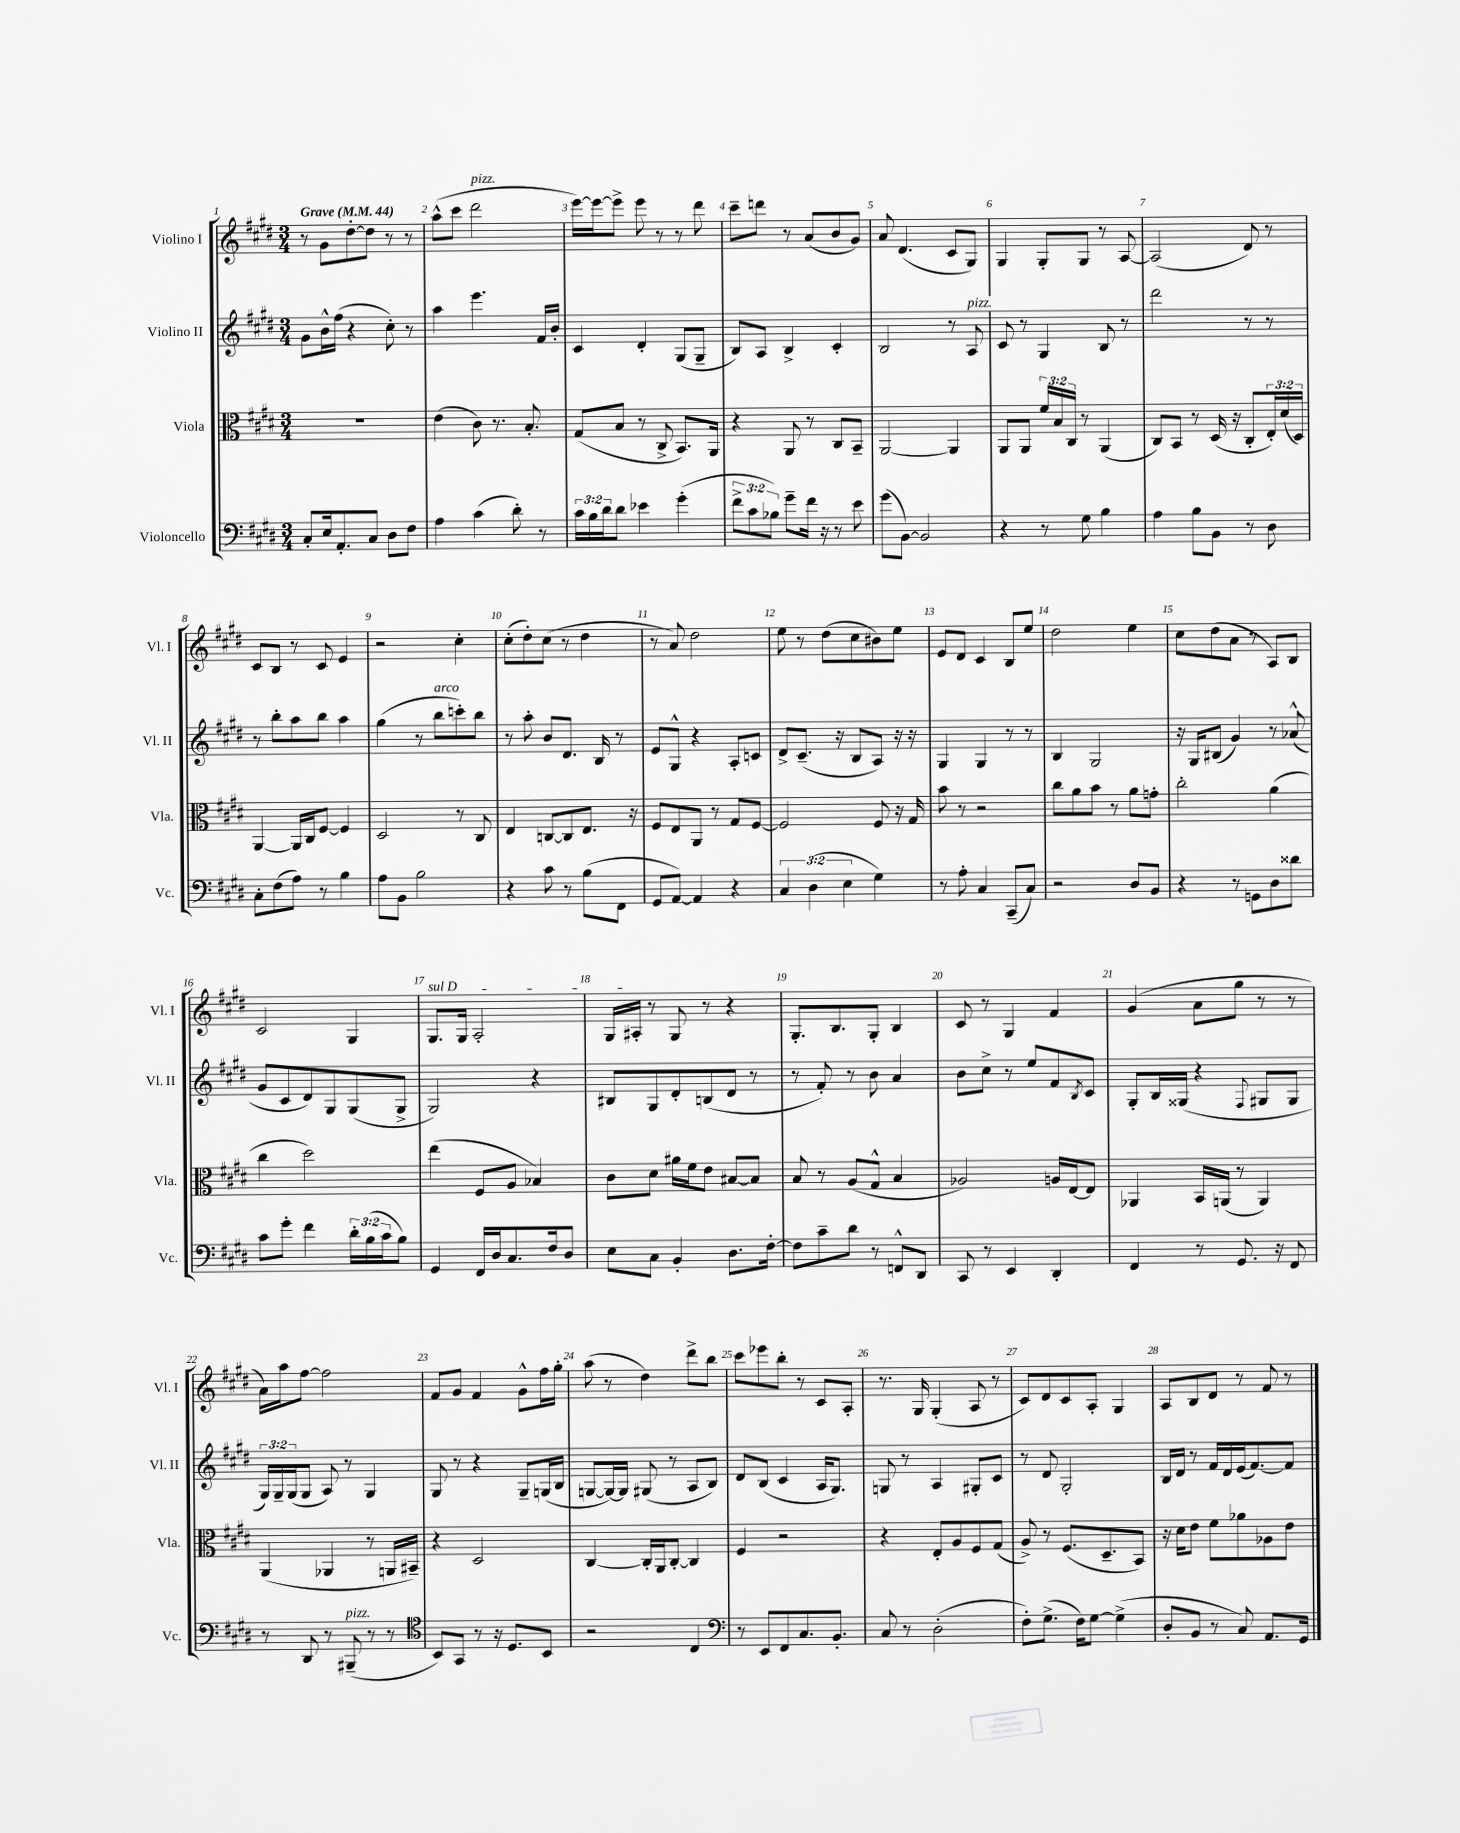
<<
\new StaffGroup <<
\new Staff = "s0" \with { instrumentName = "Violino I" shortInstrumentName = "Vl. I" } {
    \clef treble \key e \major \numericTimeSignature \time 3/4 \tempo "Grave" 4 = 44
    r8 gis'8 dis''8~-. dis''8 r8 r8 |
    a''8-^( cis'''8 dis'''2^\markup { \italic "pizz." } |
    e'''16~) e'''16~ e'''8-> e'''8 r8 r8 dis'''8 |
    cis'''8-- d'''8 r8 a'8( b'8 gis'8) |
    a'8 dis'4.( cis'8 gis8) |
    gis4 gis8-. gis8 r8 a8~ |
    a2( dis'8) r8 |
    cis'8 b8 r8 cis'8 e'4 |
    r2 cis''4-. |
    cis''8-.( dis''8-.) cis''8( r8 dis''4 |
    r8 a'8) dis''2 |
    e''8 r8 dis''8( cis''8 bis'8) e''8 |
    e'8 dis'8 cis'4 b8 e''8 |
    dis''2 e''4 |
    cis''8 dis''8( a'8 r8 a8) b8 |
    cis'2 gis4 |
    \once \override TextSpanner.bound-details.left.text = \markup { \italic "sul D" } gis8.\startTextSpan gis16 a2-. |
    gis16 ais16-.\stopTextSpan r8 gis8 r8 r4 |
    gis8.-. b8. gis8-. b4 |
    cis'8 r8 gis4 fis'4 |
    gis'4( a'8 gis''8 r8 r8 |
    a'16) a''16 fis''8~ fis''2 |
    fis'8 gis'8 fis'4 gis'8-^ fis''16 gis''16-. |
    a''8( r8 dis''4) dis'''8-> b''8 |
    cis'''8 ees'''8 b''8-. r8 cis'8 a8-. |
    r8. gis16 gis4-.( a8 r8 |
    cis'8) dis'8 cis'8 a8-. gis4 |
    a8 b8 dis'8 r8 fis'8 r8 \bar "|." |
}
\new Staff = "s1" \with { instrumentName = "Violino II" shortInstrumentName = "Vl. II" } {
    \clef treble \key e \major \numericTimeSignature \time 3/4 \override Staff.TupletNumber.text = #tuplet-number::calc-fraction-text
    gis'8 b'16-^ fis''16( r4 cis''8-.) r8 |
    a''4 e'''4. fis'16 b'16-. |
    cis'4 dis'4-. gis8( gis8-- |
    b8) a8 b4-> cis'4-. |
    b2 r8 a8^\markup { \italic "pizz." } |
    cis'8 r8 gis4 b8 r8 |
    dis'''2 r8 r8 |
    r8 b''8-. a''8 b''8 a''4 |
    gis''4( r8 b''8^\markup { \italic "arco" } c'''8-.) b''8 |
    r8 a''8-. b'8 dis'8. b16 r8 |
    e'8 gis8-^ r4 a8-. c'8 |
    dis'8-> cis'8.--( r16 b8 a8) r16 r16 |
    gis4 gis4 r8 r8 |
    b4 gis2 |
    r16 gis16 bis8( gis'4) r8 aes'8-^( |
    gis'8 cis'8 dis'8) gis8 gis8( gis8-> |
    gis2) r4 |
    bis8 gis8 dis'8-. b8( dis'8 r8 |
    r8 fis'8-.) r8 b'8 a'4 |
    b'8 cis''8-> r8 e''8 fis'8 \acciaccatura { b8 } cis'8 |
    gis8-. b16 gisis16( r4 \appoggiatura { fis8 } gis8 gis8 |
    \tuplet 3/2 { gis16) gis16-- gis16( } gis8 a8) r8 gis4 |
    gis8 r8 r4 gis8-- g16( b16 |
    g8~ g16~) g16 gis8( r8 a8 b8) |
    dis'8 b8( cis'4 a16 gis8.) |
    g8 r8 a4 gis8-. cis'8 |
    r8 dis'8 gis2-. |
    b16 dis'16 r8 fis'16 dis'16 e'16( fis'8.~) fis'8 \bar "|." |
}
\new Staff = "s2" \with { instrumentName = "Viola" shortInstrumentName = "Vla." } {
    \clef alto \key e \major \numericTimeSignature \time 3/4 \override Staff.TupletNumber.text = #tuplet-number::calc-fraction-text
    R2. |
    e'4( cis'8) r8. b8.-. |
    gis8( b8 r8 cis8-> b,8.) a,16 |
    r4 a,8 r8 cis8 b,8-- |
    a,2~ a,4 |
    a,8 a,8 \tuplet 3/2 { fis'16 b16 cis16 } r8 a,4( |
    cis8) b,8 r8 dis16( r16 cis8-. \tuplet 3/2 { e16-.) dis'16( dis16) } |
    a,4~ a,16 cis16 fis8~ fis4 |
    dis2 r8 cis8 |
    e4 c8~ c8 e8. r16 |
    fis8 e8 a,8 r8 gis8 fis8~ |
    fis2 fis8 r16 gis16 |
    b'8 r8 r2 |
    cis''8 a'8 b'8 r8 a'8 g'8-. |
    cis''2-. a'4( |
    cis''4 dis''2) |
    e''4( fis8 a8 bes4) |
    cis'8 dis'8 ais'16 fis'16 e'8 bis8~ bis8 |
    b8 r8 a8( gis8-^ b4 |
    aes2) a16 e16~ e8 |
    aes,4 b,16 a,16( r8 a,4) |
    a,4( aes,4 r8 a,16 bis,16--) |
    r4 dis2 |
    cis4~ cis16-. a,16 cis8~-. cis4 |
    fis4 r2 |
    r4 e8-. a8 fis8 gis8( |
    a8->) r8 fis8.( dis8.-- b,8) |
    r16 dis'16 e'8 fis'8 aes'8 aes8 e'8 \bar "|." |
}
\new Staff = "s3" \with { instrumentName = "Violoncello" shortInstrumentName = "Vc." } {
    \clef bass \key e \major \numericTimeSignature \time 3/4 \override Staff.TupletNumber.text = #tuplet-number::calc-fraction-text
    cis8-. e16 a,8.-. cis8 dis8 fis8 |
    a4 cis'4( dis'8-.) r8 |
    \tuplet 3/2 { cis'16 b16 dis'16 } dis'8 ees'4 gis'4-.( |
    \tuplet 3/2 { fis'8-> cis'8 bes8) } gis'8-- fis'16 r16 r8 e'8 |
    gis'8( b,8~) b,2 |
    r4 r8 gis8 b4 |
    a4 b8 b,8 r8 dis8 |
    cis8-. fis8( a8) r8 b4 |
    a8 b,8 b2 |
    r4 cis'8 r8 b8( fis,8 |
    gis,8 a,8~) a,4 r4 |
    \tuplet 3/2 { cis4 dis4( e4 } gis4) |
    r8 a8-. cis4 cis,8--( cis8) |
    r2 dis8 b,8 |
    r4 r8 g,8 dis8 disis'8 |
    cis'8 gis'8-. fis'4 \tuplet 3/2 { dis'16-. b16( cis'16 } b8) |
    gis,4 fis,16 dis16 cis8. fis16 dis8 |
    e8 cis8 b,4-. dis8. fis16~-. |
    fis8 cis'8-- dis'8 r8 f,8-^ dis,8 |
    cis,8 r8 e,4 dis,4-. |
    fis,4 r8 gis,8. r16 fis,8 |
    r8 dis,8 r8 bis,,8--^\markup { \italic "pizz." }( r8 r8 |
    \clef tenor b,8) gis,8 r8 r16 dis8. b,8 |
    r2 cis4 |
    \clef bass r8 e,8 fis,8 cis8. b,8.-. |
    cis8 r8 dis2-.( |
    fis8-.) gis8.->( fis16) gis8~ gis4->( |
    dis8-. b,8 r8 cis8) a,8. gis,16 \bar "|." |
}
>>
>>
\layout { \context { \Score \override BarNumber.break-visibility = ##(#f #t #t) barNumberVisibility = #all-bar-numbers-visible } }
